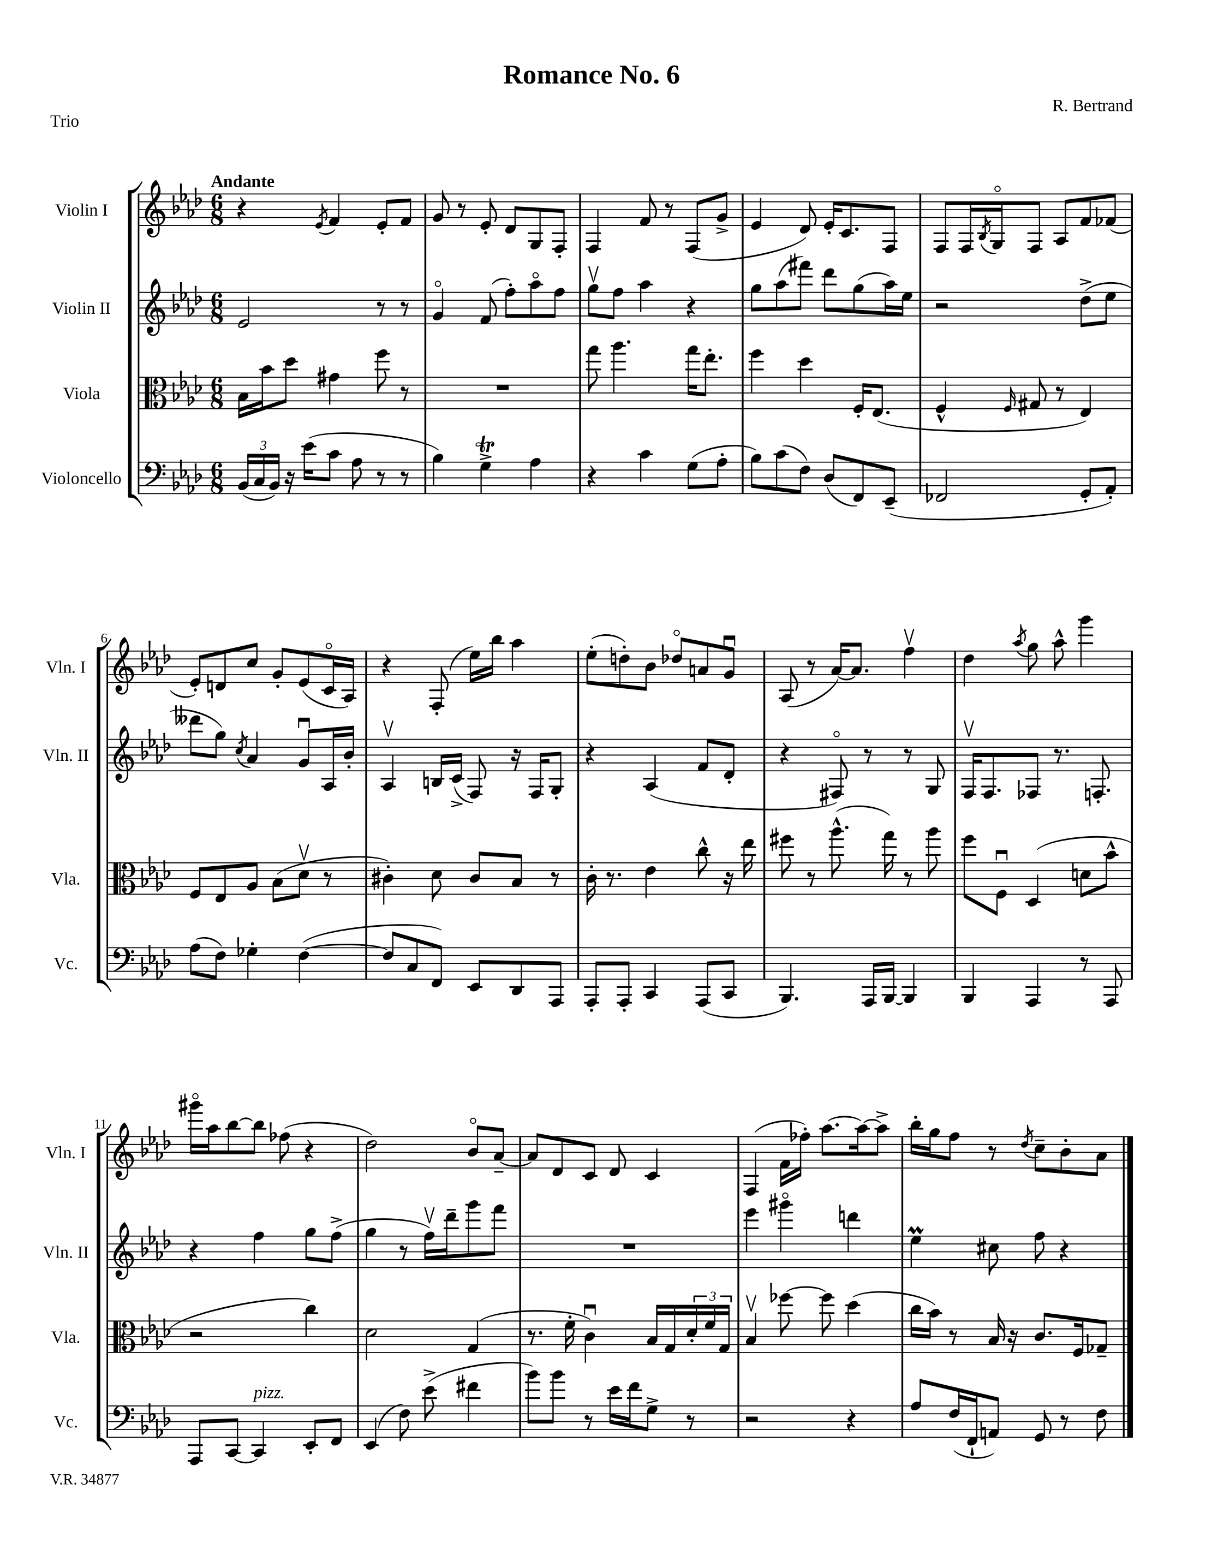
\header { title = "Romance No. 6" composer = "R. Bertrand" piece = "Trio" }
<<
\new StaffGroup <<
\new Staff = "s0" \with { instrumentName = "Violin I" shortInstrumentName = "Vln. I" } {
    \clef treble \key aes \major \numericTimeSignature \time 6/8 \tempo "Andante"
    r4 \acciaccatura { ees'8 } f'4 ees'8-. f'8 |
    g'8 r8 ees'8-. des'8 g8 f8-. |
    f4 f'8 r8 f8( g'8-> |
    ees'4 des'8) ees'16-. c'8. f8 |
    f8 f16 \acciaccatura { bes8 } g16\flageolet f8 aes8 f'8 fes'8( |
    ees'8-.) d'8 c''8 g'8-. ees'8( c'16\flageolet aes16) |
    r4 f8-.( ees''16) bes''16 aes''4 |
    ees''8-.( d''8-.) bes'8 des''8\flageolet a'8 g'8\downbow |
    aes8( r8 aes'16~) aes'8. f''4\upbow |
    des''4 \acciaccatura { aes''8 } g''8 aes''8-^ g'''4 |
    gis'''16\flageolet aes''16 bes''8~ bes''8 fes''8( r4 |
    des''2) bes'8\flageolet aes'8~-- |
    aes'8 des'8 c'8 des'8 c'4 |
    f4( f'16 fes''16-.) aes''8.~ aes''16~ aes''8-> |
    bes''16-. g''16 f''8 r8 \acciaccatura { des''8 } c''8-- bes'8-. aes'8 \bar "|." |
}
\new Staff = "s1" \with { instrumentName = "Violin II" shortInstrumentName = "Vln. II" } {
    \clef treble \key aes \major \numericTimeSignature \time 6/8
    ees'2 r8 r8 |
    g'4\flageolet f'8( f''8-.) aes''8\flageolet f''8 |
    g''8\upbow f''8 aes''4 r4 |
    g''8 aes''8( fis'''8) des'''8 g''8( aes''16) ees''16 |
    r2 des''8->( ees''8 |
    deses'''8 g''8) \acciaccatura { c''8 } aes'4 g'8\downbow aes16 bes'16-. |
    aes4\upbow b16 c'16->( f8) r16 f16 g8-. |
    r4 aes4( f'8 des'8-. |
    r4 fis8\flageolet) r8 r8 g8 |
    f16\upbow f8. fes8 r8. f8.-. |
    r4 f''4 g''8 f''8->( |
    g''4 r8 f''16\upbow) des'''16-- g'''8 f'''8 |
    R2. |
    ees'''4 gis'''4\flageolet d'''4 |
    ees''4\prall cis''8 f''8 r4 \bar "|." |
}
\new Staff = "s2" \with { instrumentName = "Viola" shortInstrumentName = "Vla." } {
    \clef alto \key aes \major \numericTimeSignature \time 6/8
    bes16 bes'16 des''8 gis'4 f''8 r8 |
    R2. |
    g''8 aes''4. g''16 ees''8.-. |
    f''4 des''4 f16-. ees8.( |
    f4-^ \grace { f16 } gis8 r8 ees4) |
    f8 ees8 aes8 bes8( des'8\upbow r8 |
    cis'4-.) des'8 cis'8 bes8 r8 |
    c'16-. r8. ees'4 c''8-^ r16 ees''16 |
    fis''8 r8 aes''8.-^( g''16) r8 aes''8 |
    f''8 f8\downbow des4( d'8 bes'8-^ |
    r2 c''4) |
    des'2 g4( |
    r8. f'16-. c'4\downbow) bes16 g16 \tuplet 3/2 { des'16-. f'16 g16 } |
    bes4\upbow fes''8~ fes''8 des''4( |
    c''16 bes'16) r8 bes16 r16 c'8. f16 ges8-- \bar "|." |
}
\new Staff = "s3" \with { instrumentName = "Violoncello" shortInstrumentName = "Vc." } {
    \clef bass \key aes \major \numericTimeSignature \time 6/8
    \tuplet 3/2 { bes,16( c16 bes,16) } r16 ees'16( c'8 aes8 r8 r8 |
    bes4) g4->\trill aes4 |
    r4 c'4 g8( aes8-. |
    bes8) c'8( f8) des8( f,8) ees,8--( |
    fes,2 g,8-. aes,8-.) |
    aes8( f8) ges4-. f4~( |
    f8 c8 f,8) ees,8 des,8 aes,,8 |
    aes,,8-. aes,,8-. c,4 aes,,8( c,8 |
    bes,,4.) aes,,16 bes,,16~ bes,,4 |
    bes,,4 aes,,4 r8 aes,,8 |
    aes,,8 c,8~ c,4^\markup { \italic "pizz." } ees,8-. f,8 |
    ees,4( f8) ees'8->( fis'4 |
    bes'8) bes'8 r8 ees'16 f'16 g8-> r8 |
    r2 r4 |
    aes8 f16( f,16-! a,8) g,8 r8 f8 \bar "|." |
}
>>
>>
